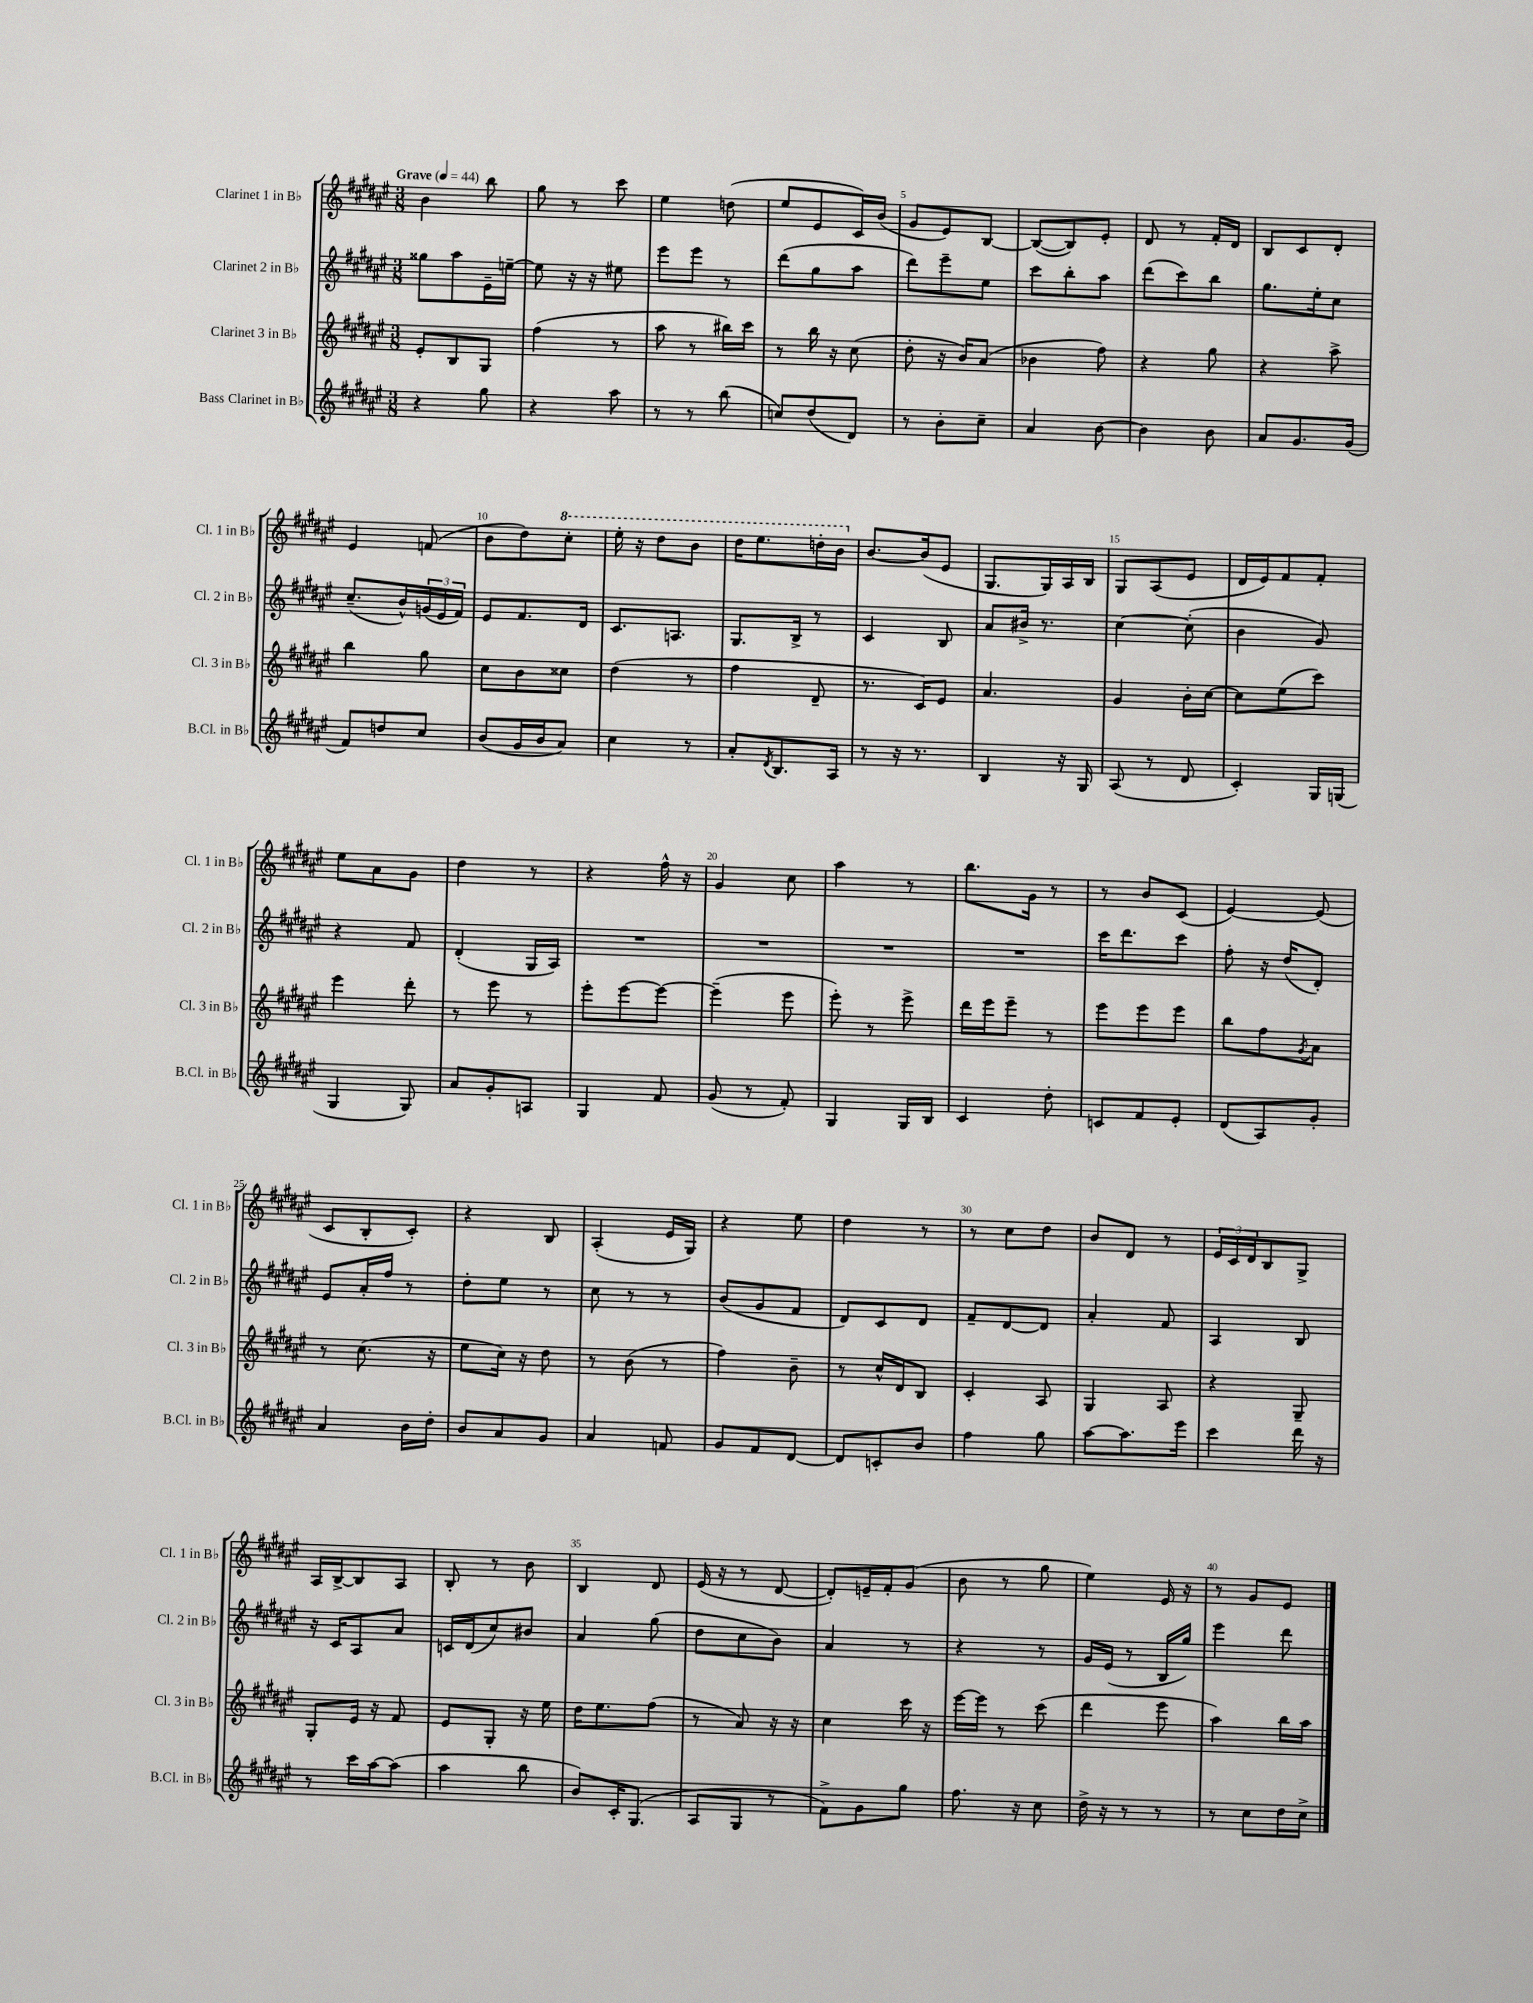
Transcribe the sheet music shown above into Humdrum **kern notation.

**kern	**kern	**kern	**kern
*part4	*part3	*part2	*part1
*staff4	*staff3	*staff2	*staff1
*I"Bass Clarinet in B♭	*I"Clarinet 3 in B♭	*I"Clarinet 2 in B♭	*I"Clarinet 1 in B♭
*I'B.Cl. in B♭	*I'Cl. 3 in B♭	*I'Cl. 2 in B♭	*I'Cl. 1 in B♭
*clefG2	*clefG2	*clefG2	*clefG2
*k[f#c#g#d#a#e#]	*k[f#c#g#d#a#e#]	*k[f#c#g#d#a#e#]	*k[f#c#g#d#a#e#]
*M3/8	*M3/8	*M3/8	*M3/8
*MM44	*MM44	*MM44	*MM44
=1	=1	=1	=1
!	!	!	!LO:TX:a:B:t=Grave
4r	8e#'/L	8gg##X\L	4b\
.	8B/	8aa#\	.
8gg#\	8G#/J	16e#~\L	8bb\
.	.	[16een~\JJ	.
=2	=2	=2	=2
4r	(4ff#\	8ee\]	8gg#\
.	.	16r	8r
.	.	16r	.
8aa#\	8r	8ee#X\	8ccc#\
=3	=3	=3	=3
8r	8aa#\	8eee#\L	4ee#\
8r	8r	8eee#\J	.
(8bb\	16bb#X\LL)	8r	(8ddn\
.	16ccc#\JJ	.	.
=4	=4	=4	=4
8ccn/L)	8r	(8ddd#\L	8ee#/L
(8dd#/	16bb\	8gg#\	8e#/
.	16r	.	.
8d#/J)	(8cc#\	8aa#\J	16c#/L)
.	.	.	(16b/JJ
=5	=5	=5	=5
8r	8dd#'\	8ddd#\L)	8g#/L
8b'\L	16r	8eee#~\	8e#/)
.	16b/KL)	.	.
8cc#~\J	(8a#/J	8ee#\J	[8B/J
=6	=6	=6	=6
4a#/	4b-X\	8ccc#\L	(8B/L_
.	.	8bb'\	8B/])
[8b\	8ff#\)	8aa#\J	8e#'/J
=7	=7	=7	=7
4b\]	4r	(8ddd#\L	8d#/
.	.	8ccc#\)	8r
8b\	8gg#\	8bb\J	16f#'/LL
.	.	.	16d#/JJ
=8	=8	=8	=8
8a#/L	4r	8.gg#\L	8B/L
8.g#/	.	.	8c#/
.	.	16ee#'\k	.
.	8aa#^\	8cc#\J	8d#'/J
(16g#/Jk	.	.	.
!!LO:LB:g=z
=9	=9	=9	=9
8f#/L)	4bb\	(8.cc#~/L	4e#/
8ddn/	.	.	.
.	.	16b^^/L)	.
8cc#/J	8gg#\	(24gn/	(8fn/
.	.	24e#/	.
.	.	24f#/JJ)	.
=10	=10	=10	=10
(8b/L	8cc#\L	8e#/L	8b\L
16g#/L	8b\	8.f#/	8dd#\)
16b/J	.	.	.
*	*	*	*8va
8a#/J)	8cc##X\J	.	8ccc#'\J
.	.	16d#/Jk	.
=11	=11	=11	=11
4cc#\	(4dd#\	8.c#/L	16eee#'\
.	.	.	16r
.	.	.	8ddd#\L
.	.	8.An/J	.
8r	8r	.	8bb\J
=12	=12	=12	=12
8a#'/L	4ff#\	8.G#/L	16ddd#\KL
.	.	.	8.eee#\
8qd#/	.	.	.
8.B/	.	.	.
.	.	16B^/Jk	.
.	8d#~/	8r	16dddn'\L
16A#/Jk	.	.	16bb\JJ
=13	=13	=13	=13
*	*	*	*X8va
8r	8.r	4c#/	[8.b/L
16r	.	.	.
8.r	16c#/KL)	.	(16b/k]
.	8e#/J	8B/	8e#/J
=14	=14	=14	=14
4B/	4.a#/	8a#/L	8.G#/L
.	.	16b#X^/Jk	.
.	.	8.r	16G#/L)
16r	.	.	16A#/
16G#/	.	.	16B/JJ
=15	=15	=15	=15
(8A#/	4g#/	[4cc#\	8G#/L
8r	.	.	(8A#/
8d#/	16b'\LL	(8cc#'\]	8e#/J
.	[16cc#\JJ	.	.
=16	=16	=16	=16
4c#'/)	8cc#\L]	4b\	16d#/LL
.	.	.	16e#/J)
.	(8ee#\	.	8f#/
16G#/LL	8ccc#\J)	8g#/)	8f#'/J
(16Gn/JJ	.	.	.
!!LO:LB:g=z
=17	=17	=17	=17
4G#/	4eee#\	4r	8ee#\L
.	.	.	8a#\
8G#/)	8ddd#'\	8f#/	8g#\J
=18	=18	=18	=18
8a#/L	8r	(4d#'/	4dd#\
8g#'/	8eee#\	.	.
8An/J	8r	16G#/LL	8r
.	.	16A#/JJ)	.
=19	=19	=19	=19
4G#/	8eee#'\L	4.r	4r
.	[8eee#\	.	.
8f#/	8eee#\J_	.	16ff#^^\
.	.	.	16r
=20	=20	=20	=20
(8g#/	(4eee#~\]	4.r	4g#/
8r	.	.	.
8f#'/)	8eee#\	.	8cc#\
=21	=21	=21	=21
4G#/	8eee#'\)	4.r	4aa#\
.	8r	.	.
16G#/LL	8eee#^\	.	8r
16B/JJ	.	.	.
=22	=22	=22	=22
4c#/	16ddd#\LL	4.r	8.bb\L
.	16eee#\J	.	.
.	8eee#~\J	.	.
.	.	.	16g#\Jk
8dd#'\	8r	.	8r
=23	=23	=23	=23
8cn/L	8eee#\L	16ccc#\KL	8r
.	.	8.ddd#\	.
8f#/	8eee#\	.	8b/L
8e#'/J	8eee#\J	8ccc#\J	(8c#/J
=24	=24	=24	=24
(8d#/L	8bb\L	8ff#'\	[4e#/)
8A#/)	8ff#\	16r	.
.	.	(16dd#/KL	.
.	8qg#/	.	.
8g#'/J	8a#\J	8d#'/J)	(8e#/]
!!LO:LB:g=z
=25	=25	=25	=25
4a#/	8r	8e#/L	8c#/L
.	(8.cc#\	16a#'/L	8B'/
.	.	16ff#/JJ	.
16b\LL	.	8r	8c#'/J)
16dd#'\JJ	16r	.	.
=26	=26	=26	=26
8b/L	8ee#\L	8dd#'\L	4r
8a#/	16cc#\Jk)	8ee#\J	.
.	16r	.	.
8g#/J	8dd#\	8r	8B/
=27	=27	=27	=27
4a#/	8r	8cc#\	(4A#'/
.	(8b\	8r	.
8fn/	8r	8r	16e#/LL
.	.	.	16G#/JJ)
=28	=28	=28	=28
8g#/L	4ff#\)	(8b/L	4r
8f#/	.	8g#/	.
[8d#/J	8b~\	8f#/J	8ee#\
=29	=29	=29	=29
8d#/L]	8r	8d#/L)	4dd#\
8cn'/	16cc#^^/LL	8c#/	.
.	16d#/J	.	.
8b/J	8B/J	8d#/J	8r
=30	=30	=30	=30
4ff#\	4c#'/	8f#~/L	8r
.	.	[8d#/	8cc#\L
8gg#\	8A#/	8d#/J]	8dd#\J
=31	=31	=31	=31
[8aa#\L	4G#/	4a#'/	8b/L
8.aa#\]	.	.	8d#/J
.	8A#/	8f#/	8r
16eee#\Jk	.	.	.
=32	=32	=32	=32
4ccc#\	4r	4A#/	24e#/LL
.	.	.	24c#/
.	.	.	24d#/J
.	.	.	8B/
16ddd#\	8G#~/	8B/	8G#^/J
16r	.	.	.
!!LO:LB:g=z
=33	=33	=33	=33
8r	8G#'/L	16r	16A#/LL
.	.	16c#/KL	[16B^/J
16ccc#\LL	16e#/Jk	8A#/	8B/]
[16aa#\J	16r	.	.
(8aa#\J]	8f#/	8a#/J	8A#/J
=34	=34	=34	=34
4aa#\	8e#/L	16cn/LL	8B'/
.	.	(16d#/J	.
.	8G#'/J	8cc#/)	8r
8bb\	16r	8b#X/J	8b\
.	16ee#\	.	.
=35	=35	=35	=35
8b/L)	16dd#\KL	4a#/	4B/
.	8.ee#\	.	.
16c#'/K	.	.	.
(8.G#/J	.	.	.
.	(8ff#\J	(8gg#\	8d#/
=36	=36	=36	=36
8A#/L	8r	8dd#\L	(16e#/
.	.	.	16r
8G#/J	8a#/)	8cc#\	8r
8r	16r	8b\J)	[8d#/
.	16r	.	.
=37	=37	=37	=37
8f#^\L)	4cc#\	4a#/	8d#'/L])
8g#\	.	.	16en~/L
.	.	.	16f#'/J
8gg#\J	16ccc#\	8r	(8g#/J
.	16r	.	.
=38	=38	=38	=38
8.ff#\	[16eee#\LL	4r	8b\
.	16eee#\JJ]	.	.
.	8r	.	8r
16r	.	.	.
8cc#\	(8ccc#\	8r	8gg#\
=39	=39	=39	=39
16dd#^\	4ddd#\	16g#/LL	4ee#\)
16r	.	(16e#/JJ	.
8r	.	8r	.
8r	8eee#\	16B/LL	16e#/
.	.	16gg#/JJ)	16r
=40	=40	=40	=40
8r	4aa#\)	4eee#\	8r
8cc#\L	.	.	8g#/L
16dd#\L	16bb\LL	8ddd#\	8e#/J
16cc#^\JJ	16aa#\JJ	.	.
==	==	==	==
*-	*-	*-	*-
